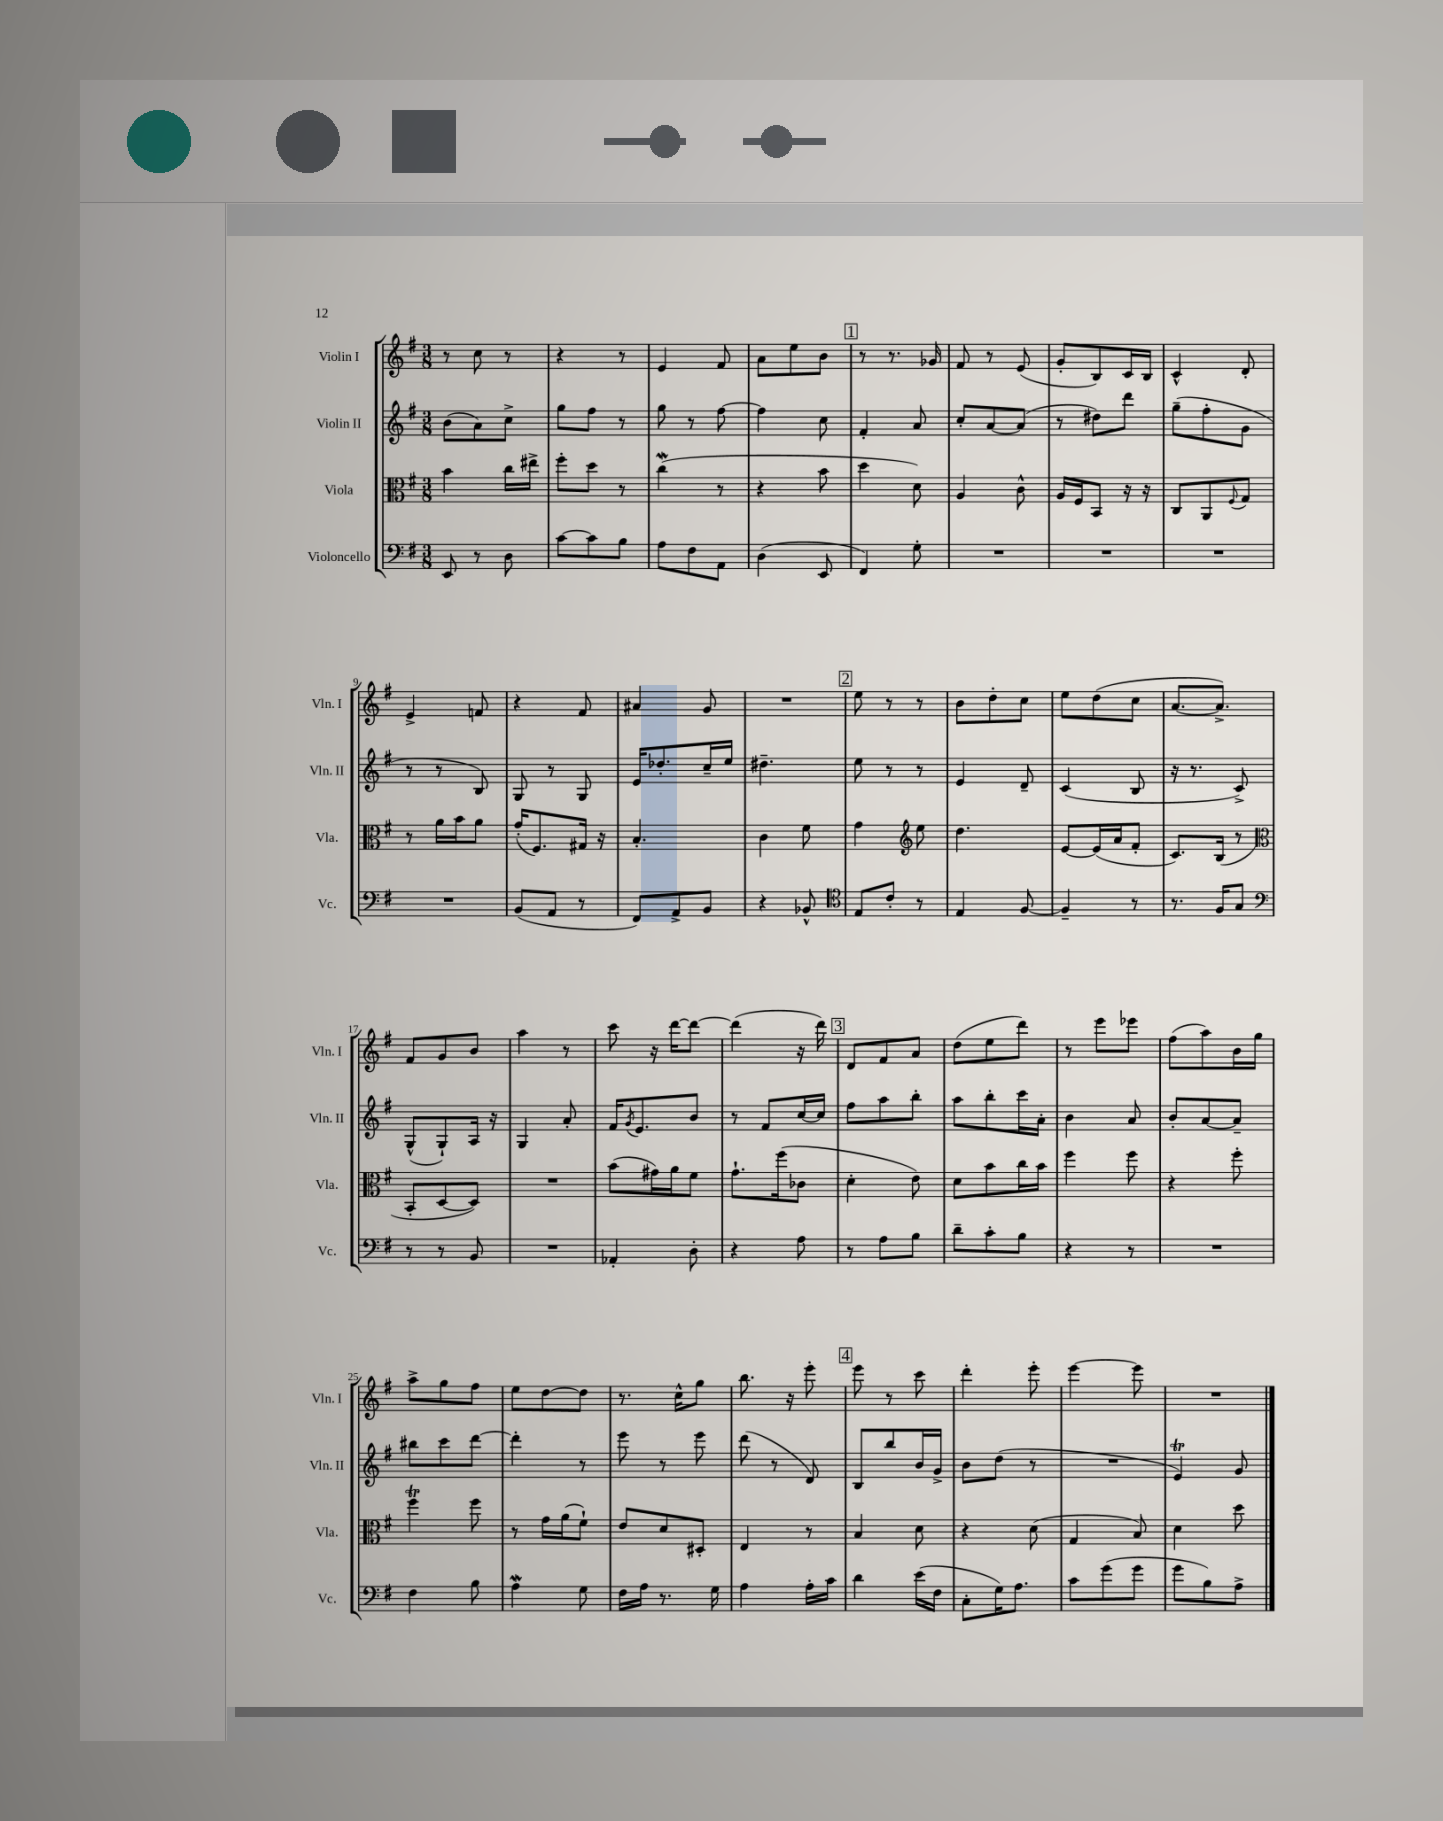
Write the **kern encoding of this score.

**kern	**kern	**kern	**kern
*part4	*part3	*part2	*part1
*staff4	*staff3	*staff2	*staff1
*I"Violoncello	*I"Viola	*I"Violin II	*I"Violin I
*I'Vc.	*I'Vla.	*I'Vln. II	*I'Vln. I
*clefF4	*clefC3	*clefG2	*clefG2
*k[f#]	*k[f#]	*k[f#]	*k[f#]
*M3/8	*M3/8	*M3/8	*M3/8
=1	=1	=1	=1
8EE/	4b\	(8b\L	8r
8r	.	8a\)	8cc\
8D\	16cc\LL	8cc^\J	8r
.	16ee#X^\JJ	.	.
=2	=2	=2	=2
[8c\L	8ff#'\L	8gg\L	4r
8c\]	8dd\J	8ff#\J	.
8B\J	8r	8r	8r
=3	=3	=3	=3
8A\L	(4ccw\	8gg\	4e/
8F#\	.	8r	.
8AA\J	8r	[8ff#\	8f#/
=4	=4	=4	=4
(4D\	4r	4ff#\]	8a\L
.	.	.	8ee\
8EE/	8b\	8cc\	8b\J
!!LO:REH:place=s1:t=1
=5	=5	=5	=5
4FF#/)	4dd\	4f#'/	8r
.	.	.	8.r
8G'\	8d\)	8a/	.
.	.	.	16g-X/
=6	=6	=6	=6
4.r	4A/	8cc'/L	8f#/
.	.	[8a/	8r
.	8c^^\	(8a/J]	(8e/
=7	=7	=7	=7
4.r	16A/LL	8r	8g'/L
.	16F#/J	.	.
.	8BB/J	8dd#X\L)	8B/)
.	16r	8ddd\J	16c/L
.	16r	.	16B/JJ
=8	=8	=8	=8
4.r	8C/L	(8gg~\L	4c^^/
.	8AA/	8ff#'\	.
.	8qqF#/	.	.
.	8G/J	8g\J	8d'/
!!LO:LB:g=z
=9	=9	=9	=9
4.r	8r	8r	4e^/
.	16a\LL	8r	.
.	16b\J	.	.
.	8a\J	8B/)	8fn/
=10	=10	=10	=10
(8BB/L	(16g'/KL	8G/	4r
.	8.F#/)	.	.
8AA/J	.	8r	.
8r	16G#X/Jk	8G/	8f#/
.	16r	.	.
=11	=11	=11	=11
8FF#/L)	4.B'/	16e/KL	4a#X/
.	.	8.dd-X'/	.
8AA^/	.	.	.
8BB/J	.	16cc~/L	8g/
.	.	16ee/JJ	.
=12	=12	=12	=12
4r	4c\	4.dd#X~\	4.r
8BB-X^^/	8f#\	.	.
!!LO:REH:place=s1:t=2
=13	=13	=13	=13
*clefC4	*	*	*
8E/L	4g\	8ee\	8ee\
8c'/J	.	8r	8r
*	*clefG2	*	*
8r	8ee\	8r	8r
=14	=14	=14	=14
4E/	4.dd\	4e/	8b\L
.	.	.	8dd'\
[8F#/	.	8d~/	8cc\J
=15	=15	=15	=15
4F#~/]	[8e/L	(4c/	8ee\L
.	(16e/L]	.	(8dd\
.	16a/J	.	.
8r	8f#'/J	8B/	8cc\J
=16	=16	=16	=16
8.r	8.c/L)	16r	[8.a/L
.	.	8.r	.
16F#/KL	(16B/Jk	.	8.a^/J])
8G/J	8r	8c^/)	.
!!LO:LB:g=z
=17	=17	=17	=17
*clefF4	*clefC3	*	*
8r	8BB'/L	(8G^^/L	8f#/L
8r	[8D/	8G`/)	8g/
8BB/	8D/J])	16A/Jk	8b/J
.	.	16r	.
=18	=18	=18	=18
4.r	4.r	4G/	4aa\
.	.	8a'/	8r
=19	=19	=19	=19
4AA-X'/	(8b\L	16f#/KL	8ccc\
.	.	8qg/	.
.	.	8.e/	.
.	16g#X\L)	.	16r
.	16a\J	.	[16ddd\KL
8D'\	8f#\J	8b/J	8ddd\J_
=20	=20	=20	=20
4r	8.g`\L	8r	(4ddd\]
.	.	8f#/L	.
.	(16ff#\k	.	.
8A\	8c-X\J	[16cc/L	16r
.	.	16cc/JJ]	16ddd\)
!!LO:REH:place=s1:t=3
=21	=21	=21	=21
8r	4d'\	8ff#\L	8d/L
8A\L	.	8aa\	8f#/
8B\J	8e\)	8bb'\J	8a/J
=22	=22	=22	=22
8d~\L	8d\L	8aa\L	(8dd\L
8c'\	8b\	8bb'\	8ee\
8B\J	16cc\L	16ccc\L	8ddd\J)
.	16b\JJ	16a'\JJ	.
=23	=23	=23	=23
4r	4ff#\	4b\	8r
.	.	.	8eee\L
8r	8ff#\	8a/	8eee-X\J
=24	=24	=24	=24
4.r	4r	8b'/L	(8ff#\L
.	.	[8a/	8aa\)
.	8ff#'\	8a~/J]	16b\L
.	.	.	16gg\JJ
!!LO:LB:g=z
=25	=25	=25	=25
4F#\	4ff#t\	8bb#X\L	8aa^\L
.	.	8ccc\	8gg\
8B\	8ff#\	[8ddd\J	8ff#\J
=26	=26	=26	=26
4AW\	8r	4ddd'\]	8ee\L
.	16g\LL	.	[8dd\
.	(16a\J	.	.
8G\	8f#`\J)	8r	8dd\J]
=27	=27	=27	=27
16F#\LL	8e/L	8eee\	8.r
16A\JJ	.	.	.
8.r	8d/	8r	.
.	.	.	16cc^^\KL
.	8D#X'/J	8eee\	8gg\J
16G\	.	.	.
=28	=28	=28	=28
4A\	4E/	(8ddd\	8.bb\
.	.	8r	.
.	.	.	16r
16A'\LL	8r	8d/)	8eee'\
16c\JJ	.	.	.
!!LO:REH:place=s1:t=4
=29	=29	=29	=29
4d\	4B/	8B/L	8eee\
.	.	8bb/	8r
(16e\LL	8d\	16b/L	8ccc\
16F#\JJ	.	16g^/JJ	.
=30	=30	=30	=30
8C'\L	4r	8b\L	4ddd'\
16G\K)	.	(8dd\J	.
8.A\J	.	.	.
.	(8d\	8r	8eee'\
=31	=31	=31	=31
8c\L	4G/	4.r	[4eee\
(8g\	.	.	.
8g\J	8B/)	.	8eee\]
=32	=32	=32	=32
8g\L	4d\	4eT/)	4.r
8B\)	.	.	.
8A^\J	8dd\	8g/	.
==	==	==	==
*-	*-	*-	*-
